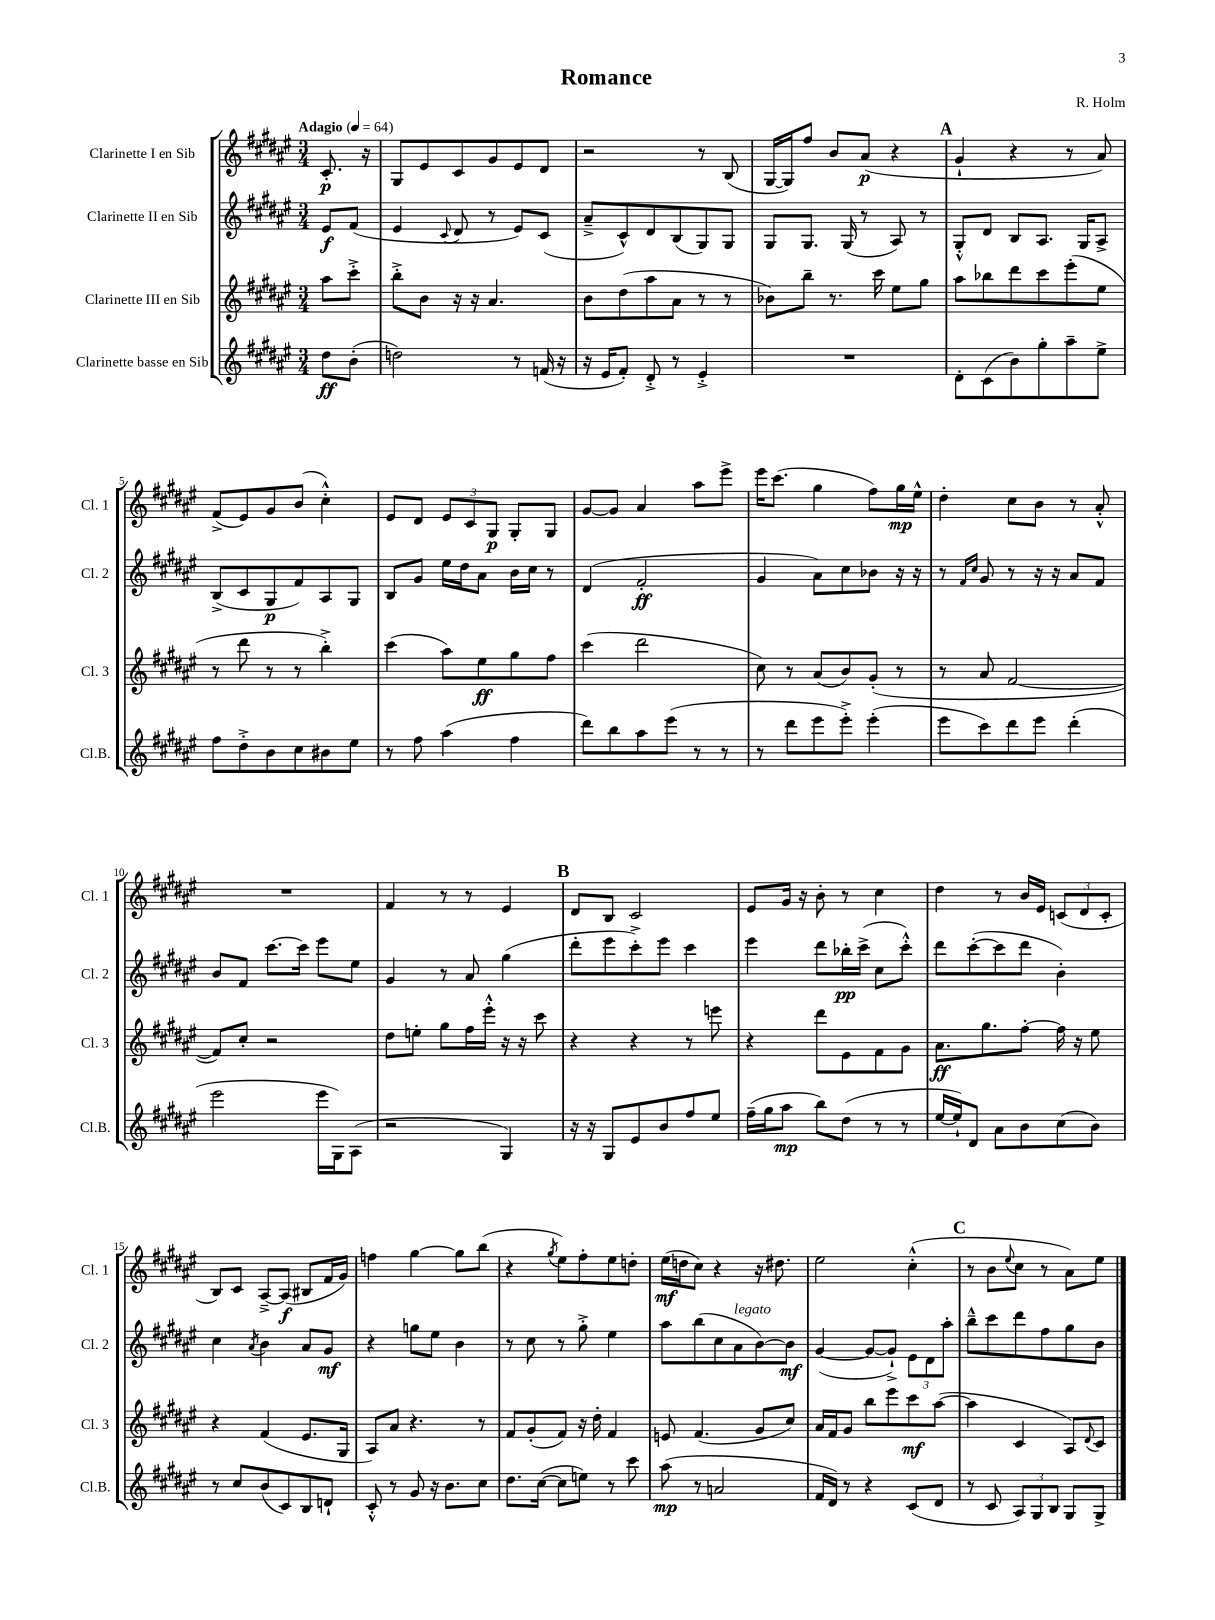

**kern	**dynam	**kern	**dynam	**kern	**dynam	**kern	**dynam
*part4	*part4	*part3	*part3	*part2	*part2	*part1	*part1
*staff4	*staff4	*staff3	*staff3	*staff2	*staff2	*staff1	*staff1
*I"Clarinette basse en Sib	*	*I"Clarinette III en Sib	*	*I"Clarinette II en Sib	*	*I"Clarinette I en Sib	*
*I'Cl.B.	*	*I'Cl. 3	*	*I'Cl. 2	*	*I'Cl. 1	*
*clefG2	*	*clefG2	*	*clefG2	*	*clefG2	*
*k[f#c#g#d#a#e#]	*	*k[f#c#g#d#a#e#]	*	*k[f#c#g#d#a#e#]	*	*k[f#c#g#d#a#e#]	*
*M3/4	*	*M3/4	*	*M3/4	*	*M3/4	*
*MM64	*	*MM64	*	*MM64	*	*MM64	*
=	=	=	=	=	=	=	=
!	!	!	!	!	!	!LO:TX:a:B:t=Adagio	!
8dd#\L	ff	8aa#\L	.	8e#/L	f	8.c#'/	p
(8b'\J	.	8ccc#'^\J	.	(8f#/J	.	.	.
.	.	.	.	.	.	16r	.
=1	=1	=1	=1	=1	=1	=1	=1
2ddn\)	.	8bb'^\L	.	4e#/	.	8G#/L	.
.	.	8b\J	.	.	.	8e#/	.
.	.	.	.	8qqc#/	.	.	.
.	.	16r	.	8d#/	.	8c#/	.
.	.	16r	.	.	.	.	.
.	.	4.a#/	.	8r	.	8g#/	.
8r	.	.	.	8e#/L)	.	8e#/	.
(16fn/	.	.	.	(8c#/J	.	8d#/J	.
16r	.	.	.	.	.	.	.
=2	=2	=2	=2	=2	=2	=2	=2
16r	.	8b\L	.	8a#~^/L	.	2r	.
16e#/KL	.	.	.	.	.	.	.
8f#'/J)	.	(8dd#\	.	8c#^^/)	.	.	.
8d#'^/	.	8aa#\	.	8d#/	.	.	.
8r	.	8a#\J	.	(8B/	.	.	.
4e#'^/	.	8r	.	8G#/)	.	8r	.
.	.	8r	.	8G#/J	.	(8B/	.
=3	=3	=3	=3	=3	=3	=3	=3
2.r	.	8b-X\L)	.	8G#/L	.	[16G#/LL	.
.	.	.	.	.	.	16G#/J])	.
.	.	8bb~\J	.	8.G#/J	.	8ff#/J	.
.	.	8.r	.	.	.	8b/L	.
.	.	.	.	(16G#/	.	.	.
.	.	.	.	8r	.	(8a#/J	p
.	.	16ccc#\	.	.	.	.	.
.	.	8ee#\L	.	8A#/)	.	4r	.
.	.	8gg#\J	.	8r	.	.	.
!!LO:REH:place=s1:t=A
=4	=4	=4	=4	=4	=4	=4	=4
8d#'\L	.	8aa#\L	.	8G#'^^/L	.	4g#`/	.
(8c#\	.	8bb-X\	.	8d#/J	.	.	.
8b\)	.	8ddd#\	.	8B/L	.	4r	.
8gg#'\	.	8ccc#\	.	8.A#/J	.	.	.
8aa#~\	.	(8eee#'\	.	.	.	8r	.
.	.	.	.	16G#/KL	.	.	.
8ee#^\J	.	8ee#\J	.	8A#^/J	.	8a#/)	.
!!LO:LB:g=z
=5	=5	=5	=5	=5	=5	=5	=5
8ff#\L	.	8r	.	(8B^/L	.	(8f#^/L	.
8dd#'^\	.	8ddd#\	.	8c#/	.	8e#/)	.
8b\	.	8r	.	8G#/	p	8g#/	.
8cc#\	.	8r	.	8f#/)	.	(8b/J	.
8b#X\	.	4bb'^\)	.	8A#/	.	4cc#'^^\)	.
8ee#\J	.	.	.	8G#/J	.	.	.
=6	=6	=6	=6	=6	=6	=6	=6
8r	.	(4ccc#\	.	8B/L	.	8e#/L	.
8ff#\	.	.	.	8g#/J	.	8d#/J	.
(4aa#\	.	8aa#\L)	.	16ee#\LL	.	12e#/L	.
.	.	.	.	16dd#\J	.	.	.
.	.	.	.	.	.	12c#/	.
.	.	8ee#\	ff	8a#\J	.	.	.
.	.	.	.	.	.	12G#/J	p
4ff#\	.	8gg#\	.	16b\LL	.	8G#'/L	.
.	.	.	.	16cc#\JJ	.	.	.
.	.	8ff#\J	.	8r	.	8G#/J	.
=7	=7	=7	=7	=7	=7	=7	=7
8ddd#\L)	.	(4ccc#\	.	(4d#/	.	[8g#/L	.
8bb\	.	.	.	.	.	8g#/J]	.
8aa#\	.	2ddd#\	.	2f#'/	ff	4a#/	.
(8eee#\J	.	.	.	.	.	.	.
8r	.	.	.	.	.	8aa#\L	.
8r	.	.	.	.	.	8eee#^\J	.
=8	=8	=8	=8	=8	=8	=8	=8
8r	.	8cc#\)	.	4g#/	.	16eee#\KL	.
.	.	.	.	.	.	(8.ccc#\J	.
8ddd#\L	.	8r	.	.	.	.	.
8eee#\	.	(8a#/L	.	8a#\L)	.	4gg#\	.
8eee#'^\J)	.	8b/)	.	8cc#\	.	.	.
(4eee#'\	.	(8g#'/J	.	8b-X\J	.	8ff#\L)	.
.	.	8r	.	16r	.	16gg#\L	mp
.	.	.	.	16r	.	16ee#^^\JJ	.
=9	=9	=9	=9	=9	=9	=9	=9
8eee#\L	.	8r	.	8r	.	4dd#'\	.
.	.	.	.	16qqf#/LL	.	.	.
.	.	.	.	16qqcc#/JJ	.	.	.
8ccc#\)	.	8a#/	.	8g#/	.	.	.
8ddd#\	.	[2f#/	.	8r	.	8cc#\L	.
8eee#\J	.	.	.	16r	.	8b\J	.
.	.	.	.	16r	.	.	.
(4ddd#'\	.	.	.	8a#/L	.	8r	.
.	.	.	.	8f#/J	.	8a#'^^/	.
!!LO:LB:g=z
=10	=10	=10	=10	=10	=10	=10	=10
2eee#\	.	8f#/L])	.	8b/L	.	2.r	.
.	.	8cc#'/J	.	8f#/J	.	.	.
.	.	2r	.	[8.ccc#\L	.	.	.
.	.	.	.	16ccc#\Jk]	.	.	.
16eee#\LL	.	.	.	8eee#\L	.	.	.
16G#\J)	.	.	.	.	.	.	.
(8A#\J	.	.	.	8ee#\J	.	.	.
=11	=11	=11	=11	=11	=11	=11	=11
2r	.	8dd#\L	.	4g#/	.	4f#/	.
.	.	8een'\J	.	.	.	.	.
.	.	8gg#\L	.	8r	.	8r	.
.	.	16ff#\L	.	8a#/	.	8r	.
.	.	16eee#'^^\JJ	.	.	.	.	.
4G#/)	.	16r	.	(4gg#\	.	4e#/	.
.	.	16r	.	.	.	.	.
.	.	8ccc#\	.	.	.	.	.
!!LO:REH:place=s1:t=B
=12	=12	=12	=12	=12	=12	=12	=12
16r	.	4r	.	8ddd#'\L	.	8d#/L	.
16r	.	.	.	.	.	.	.
8G#/L	.	.	.	8eee#\	.	8B/J	.
8e#/	.	4r	.	8ccc#'^\)	.	2c#/	.
8b/	.	.	.	8eee#\J	.	.	.
8ff#/	.	8r	.	4ccc#\	.	.	.
8ee#/J	.	8eeen\	.	.	.	.	.
=13	=13	=13	=13	=13	=13	=13	=13
(16ff#~\LL	.	4r	.	4eee#\	.	8e#/L	.
16gg#\J	.	.	.	.	.	.	.
8aa#\J	mp	.	.	.	.	16g#/Jk	.
.	.	.	.	.	.	16r	.
8bb\L)	.	8ddd#\L	.	8ddd#\L	.	8b'\	.
(8dd#\J	.	8e#\	.	16bb-X'\L	pp	8r	.
.	.	.	.	(16ccc#^\JJ	.	.	.
8r	.	8f#\	.	8cc#\L	.	4cc#\	.
8r	.	8g#\J	.	8ccc#'^^\J)	.	.	.
=14	=14	=14	=14	=14	=14	=14	=14
[16ee#/LL	.	8.a#\L	ff	8ddd#\L	.	4dd#\	.
16ee#`/J])	.	.	.	.	.	.	.
8d#/J	.	.	.	([8ccc#'\	.	.	.
.	.	8.gg#\	.	.	.	.	.
8a#\L	.	.	.	8ccc#\]	.	8r	.
8b\	.	[8ff#'\J	.	8ddd#\J	.	16b/LL	.
.	.	.	.	.	.	16e#/JJ	.
(8cc#\	.	16ff#\]	.	4b'\)	.	(12cn/L	.
.	.	16r	.	.	.	.	.
.	.	.	.	.	.	12d#/	.
8b\J)	.	8ee#\	.	.	.	.	.
.	.	.	.	.	.	12c'/J	.
!!LO:LB:g=z
=15	=15	=15	=15	=15	=15	=15	=15
8r	.	4r	.	4cc#\	.	8B/L)	.
8cc#/L	.	.	.	.	.	8c#/J	.
.	.	.	.	8qa#/	.	.	.
(8b/	.	(4f#/	.	4b\	.	[8A#~^/L	.
8c#/)	.	.	.	.	.	(8A#/J]	f
8B/	.	8.e#/L	.	8a#/L	.	8B#X/L	.
8dn`/J	.	.	.	8g#/J	mf	16f#/L	.
.	.	16G#/Jk	.	.	.	16g#/JJ)	.
=16	=16	=16	=16	=16	=16	=16	=16
8c#'^^/	.	8A#/L)	.	4r	.	4ffn\	.
8r	.	8a#/J	.	.	.	.	.
8g#/	.	4.r	.	8ggn\L	.	[4gg#\	.
16r	.	.	.	8ee#\J	.	.	.
8.b\L	.	.	.	.	.	.	.
.	.	.	.	4b\	.	8gg#\L]	.
8cc#\J	.	8r	.	.	.	(8bb\J	.
=17	=17	=17	=17	=17	=17	=17	=17
8.dd#\L	.	8f#/L	.	8r	.	4r	.
.	.	(8g#'/	.	8cc#\	.	.	.
([16cc#\Jk	.	.	.	.	.	.	.
.	.	.	.	.	.	8qgg#/	.
8cc#\L]	.	8f#/J)	.	8r	.	8ee#\L)	.
8een\J)	.	16r	.	8gg#'^\	.	8ff#'\	.
.	.	16dd#'\	.	.	.	.	.
8r	.	4f#/	.	4ee#\	.	8ee#\	.
8ccc#\	.	.	.	.	.	8ddn'\J	.
=18	=18	=18	=18	=18	=18	=18	=18
(8aa#\	mp	8en/	.	8aa#\L	.	(16ee#\LL	mf
.	.	.	.	.	.	16ddn\J	.
8r	.	(4.f#/	.	(8bb\	.	8cc#\J)	.
2an/	.	.	.	8cc#\	.	4r	.
!	!	!	!	!LO:TX:a:i:t=legato	!	!	!
.	.	.	.	8a#\	.	.	.
.	.	8g#/L	.	[8b\)	.	16r	.
.	.	.	.	.	.	8.dd#X\	.
.	.	8cc#/J)	.	8b\J]	mf	.	.
=19	=19	=19	=19	=19	=19	=19	=19
16f#/LL	.	16a#/LL	.	([4g#/	.	2ee#\	.
16d#/JJ)	.	16f#/J	.	.	.	.	.
8r	.	8g#/J	.	.	.	.	.
4r	.	8bb\L	.	8g#/L_	.	.	.
.	.	8eee#\	.	8g#`^/J])	.	.	.
(8c#/L	.	8ccc#\	mf	12e#\L	.	(4cc#'^^\	.
.	.	.	.	12d#\	.	.	.
8d#/J	.	([8aa#\J	.	.	.	.	.
.	.	.	.	12aa#'\J	.	.	.
!!LO:REH:place=s1:t=C
=20	=20	=20	=20	=20	=20	=20	=20
8r	.	4aa#\]	.	8bb~^^\L	.	8r	.
8c#/	.	.	.	8ccc#\	.	8b\L	.
.	.	.	.	.	.	8qqee#/	.
12A#/L)	.	4c#/	.	8ddd#\	.	8cc#\J	.
12G#/	.	.	.	.	.	.	.
.	.	.	.	8ff#\	.	8r	.
12B/J	.	.	.	.	.	.	.
8G#/L	.	8A#/L)	.	8gg#\	.	8a#\L)	.
.	.	8qqd#/	.	.	.	.	.
8G#^/J	.	8c#/J	.	8b\J	.	8ee#\J	.
==	==	==	==	==	==	==	==
*-	*-	*-	*-	*-	*-	*-	*-
